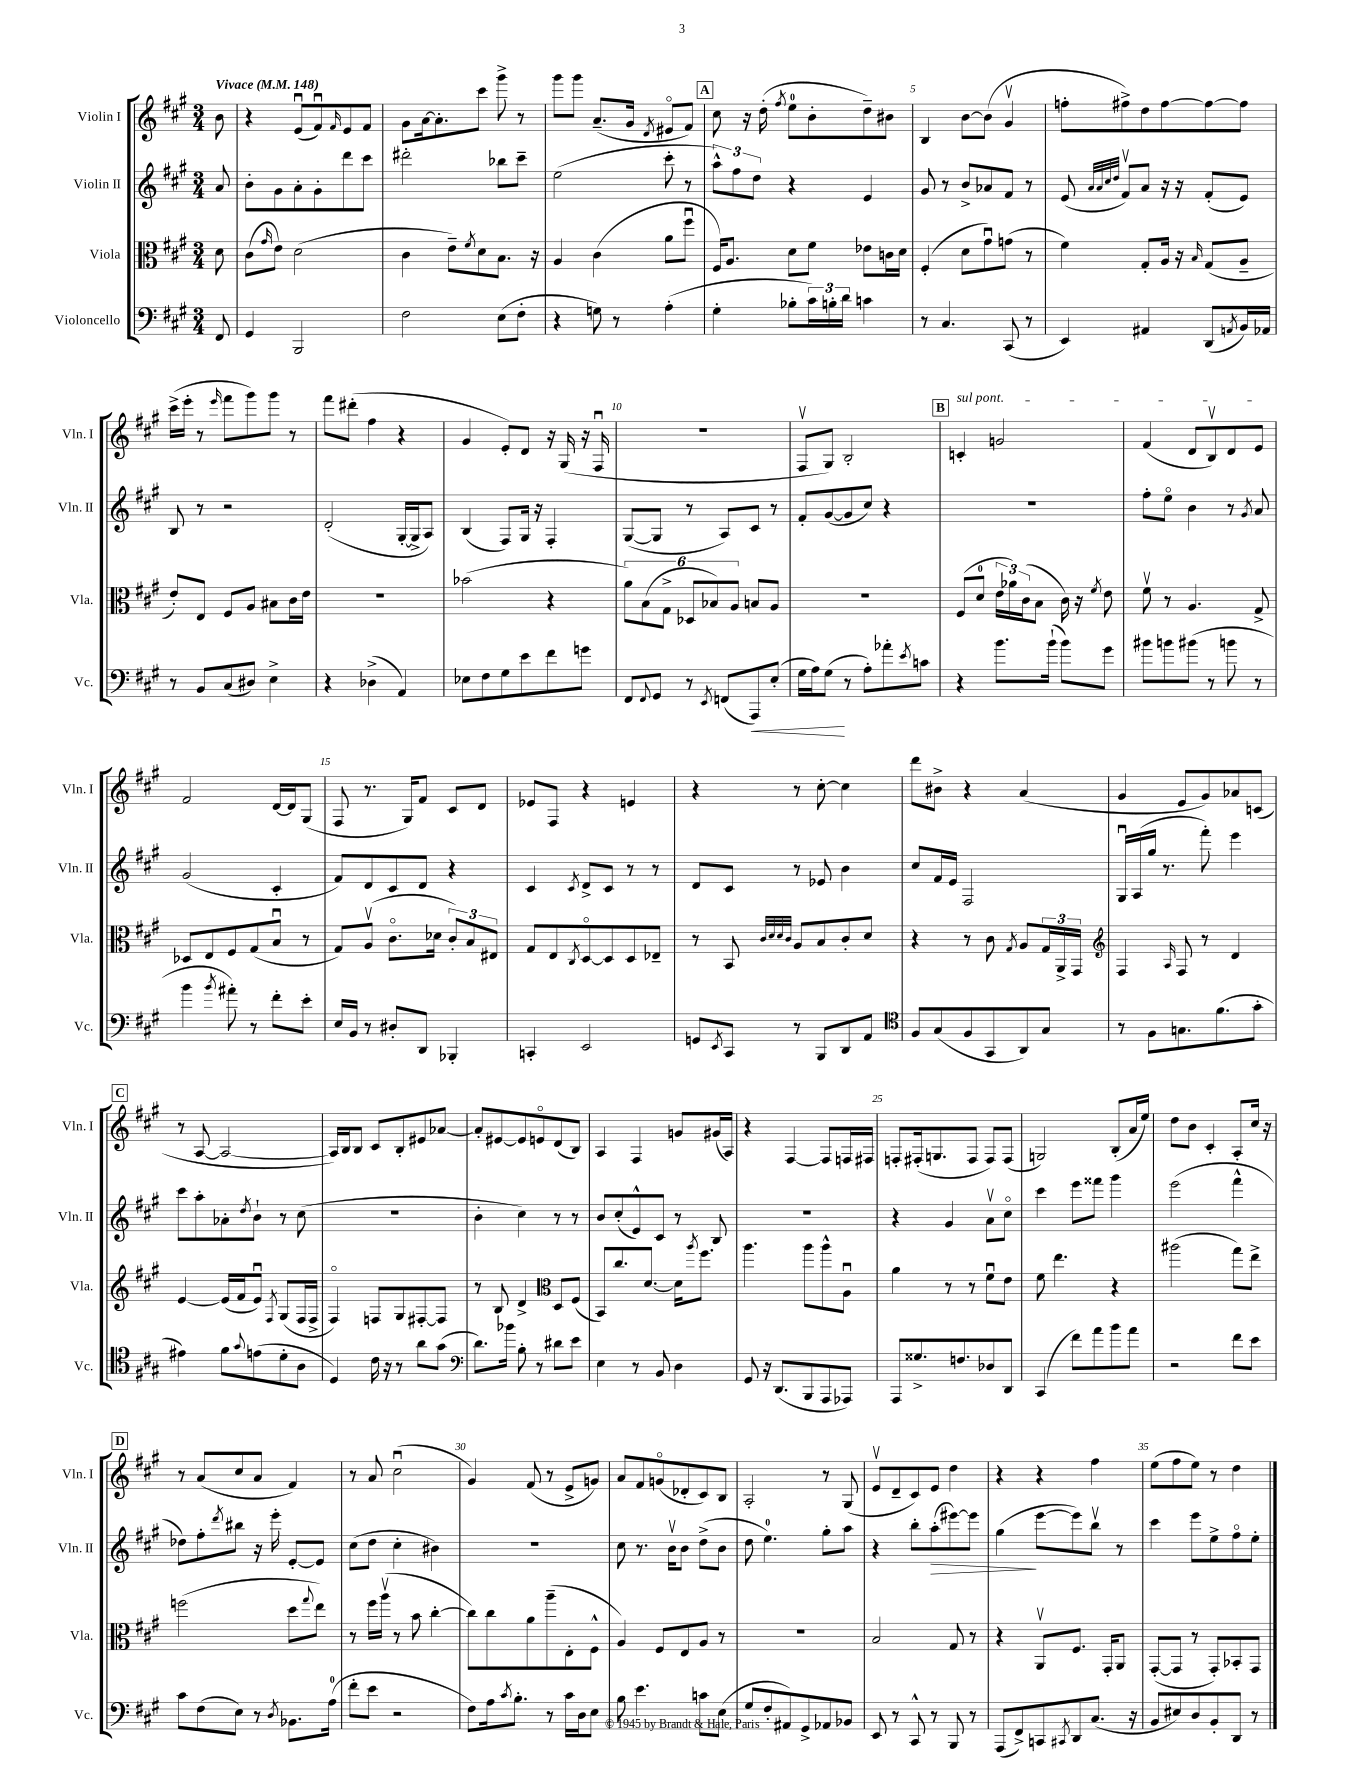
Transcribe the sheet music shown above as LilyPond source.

<<
\new StaffGroup <<
\new Staff = "s0" \with { instrumentName = "Violin I" shortInstrumentName = "Vln. I" } {
    \clef treble \key a \major \numericTimeSignature \time 3/4 \partial 8 \tempo "Vivace" 4 = 148
    b'8 |
    r4 e'8\downbow( fis'8\downbow) \grace { fis'16 } e'8 fis'8 |
    gis'8 a'16~ a'8.-. cis'''8 gis'''8-> r8 |
    gis'''8 gis'''8 a'8.--( gis'16 \acciaccatura { d'8 } eis'8\flageolet fis'8) |
    \mark \markup { \box "A" } cis''8 r16 d''16-.( \acciaccatura { fis''8 } e''8-0 b'8-. d''8--) bis'8 |
    b4 b'8~ b'8( gis'4\upbow |
    f''8-. fis''8->) d''8 fis''8~ fis''8~ fis''8 |
    cis'''16->( e'''16-. r8 \grace { e'''16 } fis'''8 gis'''8) gis'''8 r8 |
    fis'''8 dis'''8-.( fis''4 r4 |
    gis'4 e'8-.) d'8 r16 gis16( r16 fis16\downbow |
    R2. |
    fis8\upbow gis8) b2-. |
    \mark \markup { \box "B" } \once \override TextSpanner.bound-details.left.text = \markup { \italic "sul pont." } c'4-.\startTextSpan g'2 |
    fis'4( d'8 b8\upbow) d'8 e'8\stopTextSpan |
    fis'2 d'16~ d'16 gis8( |
    fis8 r8. gis16) fis'8 cis'8 d'8 |
    ees'8 fis8 r4 e'4 |
    r4 r8 cis''8~-. cis''4 |
    d'''8 bis'8-> r4 a'4( |
    gis'4 e'8 gis'8) aes'8 c'8( |
    \mark \markup { \box "C" } r8 a8~ a2~ |
    a16) b16 b8 cis'8 b8-. eis'8 aes'8~ |
    aes'8-. eis'8~ eis'8 e'8\flageolet d'8( b8) |
    a4 fis4 g'8 gis'16( a16) |
    r4 fis4~ fis8 f16 fis16 |
    f8-. fis16-.( g8. fis8 fis8) fis8( |
    g2) b8-.( a'16 e''16) |
    d''8 b'8 cis'4-. a8-. cis''16 r16 |
    \mark \markup { \box "D" } r8 a'8( cis''8 a'8 fis'4) |
    r8 a'8 cis''2\downbow( |
    gis'4) fis'8( r8 e'8-> g'8) |
    a'8 fis'8 g'8\flageolet( des'8-. cis'8) b8 |
    a2-. r8 gis8( |
    e'8\upbow d'8-- cis'8) e'8 d''4 |
    r4 r4 fis''4 |
    e''8( fis''8 e''8) r8 d''4 \bar "|." |
}
\new Staff = "s1" \with { instrumentName = "Violin II" shortInstrumentName = "Vln. II" } {
    \clef treble \key a \major \numericTimeSignature \time 3/4 \partial 8
    a'8 |
    b'8-. gis'8 a'8-. gis'8-. d'''8 cis'''8 |
    dis'''2-. bes''8 cis'''8-- |
    e''2( cis'''8-. r8 |
    \mark \markup { \box "A" } \tuplet 3/2 { a''8-^) fis''8 d''8 } r4 e'4 |
    gis'8 r8 b'8-> aes'8 fis'8 r8 |
    e'8( \grace { a'32 a'32 cis''32 d''32 } fis'8\upbow) a'8 r16 r16 fis'8-.( e'8) |
    b8 r8 r2 |
    d'2-.( gis16~-. gis16-> a8) |
    b4( fis8) gis16 r16 fis4-. |
    gis8~( gis8 r8 a8) cis'8 r8 |
    fis'8-. gis'8~( gis'8 cis''8) r4 |
    \mark \markup { \box "B" } R2. |
    fis''8-. e''8\flageolet b'4 r8 \acciaccatura { gis'8 } a'8 |
    gis'2( cis'4-. |
    fis'8) d'8 cis'8 d'8 r4 |
    cis'4 \acciaccatura { cis'8 } d'8-> cis'8 r8 r8 |
    d'8 cis'8 r8 ees'8 b'4 |
    cis''8 fis'16 e'16 fis2 |
    gis16\downbow a16( gis''16 r8. fis'''8-.) e'''4 |
    \mark \markup { \box "C" } cis'''8 a''8-. aes'8-. \acciaccatura { d''8 } b'8-! r8 cis''8( |
    R2. |
    b'4-. cis''4) r8 r8 |
    b'8 cis''8-.( e'8-^) cis'8 r8 b8 |
    R2. |
    r4 gis'4 a'8\upbow cis''8\flageolet |
    cis'''4 e'''8 fisis'''8 gis'''4 |
    e'''2( fis'''4-^ |
    \mark \markup { \box "D" } des''8) fis''8-. \acciaccatura { d'''8 } bis''8 r16 e'''16-. e'8~-. e'8 |
    cis''8( d''8 cis''4-. bis'4) |
    R2. |
    cis''8 r8. b'16\upbow b'8 d''8->( b'8 |
    d''8 e''4.-0) gis''8-. a''8 |
    r4 b''8-. a''8-.\>( eis'''8~) eis'''8 |
    gis''4\!( e'''8~ e'''8) b''8\upbow r8 |
    cis'''4 e'''8 e''8-> fis''8\flageolet e''8-. \bar "|." |
}
\new Staff = "s2" \with { instrumentName = "Viola" shortInstrumentName = "Vla." } {
    \clef alto \key a \major \numericTimeSignature \time 3/4 \partial 8
    d'8 |
    cis'8( \grace { gis'16 } e'8) d'2( |
    cis'4 e'8--) \acciaccatura { fis'8 } d'8 b8. r16 |
    a4 cis'4( a'8 fis''8\downbow |
    \mark \markup { \box "A" } fis16) a8. d'8 fis'8 ees'8 c'16 d'16 |
    fis4-.( d'8 gis'8\downbow) g'8( r8 |
    fis'4) gis8-. a16 r16 \grace { b16 } gis8( a8-- |
    e'8-.) e8 fis8 a8 bis8 cis'16 e'16 |
    R2. |
    bes'2( r4 |
    \tuplet 6/4 { a'8) b8( gis8-> des8 bes8) a8 } b8 a8 |
    r2. |
    \mark \markup { \box "B" } fis8( d'8-0 \tuplet 3/2 { e'16 aes'16) cis'16( } b8 cis'16) r16 \acciaccatura { fis'8 } e'8 |
    fis'8\upbow r8 a4. gis8-> |
    des8 e8 fis8 gis8( b8\downbow r8 |
    gis8) a8\upbow( cis'8.\flageolet des'16 \tuplet 3/2 { cis'8-.) b8 eis8 } |
    gis8 e8 \acciaccatura { cis8 } d8~\flageolet d8 d8 ees8-- |
    r8 b,8 \grace { cis'32 d'32 d'32 cis'32 } a8 b8 cis'8-. d'8 |
    r4 r8 cis'8 \acciaccatura { gis8 } a8 \tuplet 3/2 { gis16 a,16-> gis,16 } |
    \clef treble fis4 \grace { a16 } fis8 r8 d'4 |
    \mark \markup { \box "C" } e'4~ e'16( fis'16 e'8\downbow) \acciaccatura { fis8 } gis8( fis16 fis16-> |
    fis4\flageolet) f8 gis8 fis8~-. fis8 |
    r8 b8 d'4-> \clef alto d8 fis8( |
    b,8) cis''8. d'8.~ d'16 \acciaccatura { a''8 } fis''8. |
    a''4. a''8 a''8-^ a8\downbow |
    a'4 r8 r8 fis'8\downbow e'8 |
    fis'8 e''4. r4 |
    ais''2( gis''8) e''8-> |
    \mark \markup { \box "D" } f''2( d''8 \appoggiatura { gis''8 } e''8) |
    r8 fis''16 a''16\upbow( r8 b'8 cis''4~-. |
    cis''8) cis''8 a'8 a''8--( e8-. fis8-^ |
    a4) fis8 e8 a8 r8 |
    R2. |
    b2 gis8 r8 |
    r4 a,8\upbow fis8. gis,16-. a,8 |
    gis,8~-.( gis,8 r8 gis,8-.) bes,8-. gis,8 \bar "|." |
}
\new Staff = "s3" \with { instrumentName = "Violoncello" shortInstrumentName = "Vc." } {
    \clef bass \key a \major \numericTimeSignature \time 3/4 \partial 8
    fis,8 |
    gis,4 b,,2 |
    fis2 e8( fis8-. |
    r4 g8) r8 a4-.( |
    \mark \markup { \box "A" } gis4-. bes8-. \tuplet 3/2 { cis'16) b16-. d'16 } c'4 |
    r8 cis4. cis,8( r8 |
    e,4) ais,4 d,8( \acciaccatura { a,8 } b,16) aes,16 |
    r8 b,8 cis8( dis8) e4-> |
    r4 des4->( a,4) |
    ees8 fis8 gis8 e'8 fis'8 g'8 |
    fis,8 \appoggiatura { fis,8 } gis,8 r8 \acciaccatura { e,8 } f,8( a,,8\<) e8-.( |
    gis16 a16) gis8\!( r8 a8-.) aes'8-. \acciaccatura { e'8 } c'8 |
    \mark \markup { \box "B" } r4 b'8. b'16-!( b'8) gis'8 |
    bis'8 b'8 bis'8( r8 b'8 r8 |
    b'4 \acciaccatura { b'8 } ais'8-.) r8 fis'8-. e'8-. |
    e16 b,16 r8 dis8-. d,8 bes,,4-. |
    c,4-. e,2 |
    g,8 \acciaccatura { e,8 } cis,8 r8 b,,8 d,8 a,8 |
    \clef tenor fis8 gis8( fis8 gis,8 a,8) gis8 |
    r8 fis8 g8. fis'8.( gis'8-. |
    \mark \markup { \box "C" } eis'4) fis'8 \appoggiatura { gis'8 } e'8( d'8-. a8 |
    d4) cis'16 r16 r8 a'8 gis'8( |
    \clef bass d'8.) bes'16 b8-. r8 dis'8 e'8 |
    e4 r8 b,8 d4 |
    gis,8 r16 d,8.( b,,8 a,,8 aes,,8) |
    a,,8 gisis8.-> f8. des8 d,8 |
    cis,4( fis'8) a'8 b'8 a'8 |
    r2 fis'8 e'8 |
    \mark \markup { \box "D" } cis'8 fis8( e8) r8 \acciaccatura { d8 } bes,8. a16-0( |
    fis'8-. e'8 r2 |
    fis8) a16 \acciaccatura { cis'8 } b8.-. r8 cis'16 d16 e8 |
    b8 e'4. c'8 e8( |
    gis8 fis8-. ais,8) gis,8-> aes,8 bes,8 |
    e,8 r8 cis,8-^ r8 b,,8 r8 |
    a,,8( fis,8->) c,8 \acciaccatura { cis,8 } d,8 cis8.( r16 |
    b,8 eis8) d8 b,8-. d,8 r8 \bar "|." |
}
>>
>>
\layout { \context { \Score \override BarNumber.break-visibility = ##(#f #t #t) barNumberVisibility = #(every-nth-bar-number-visible 5) } }
